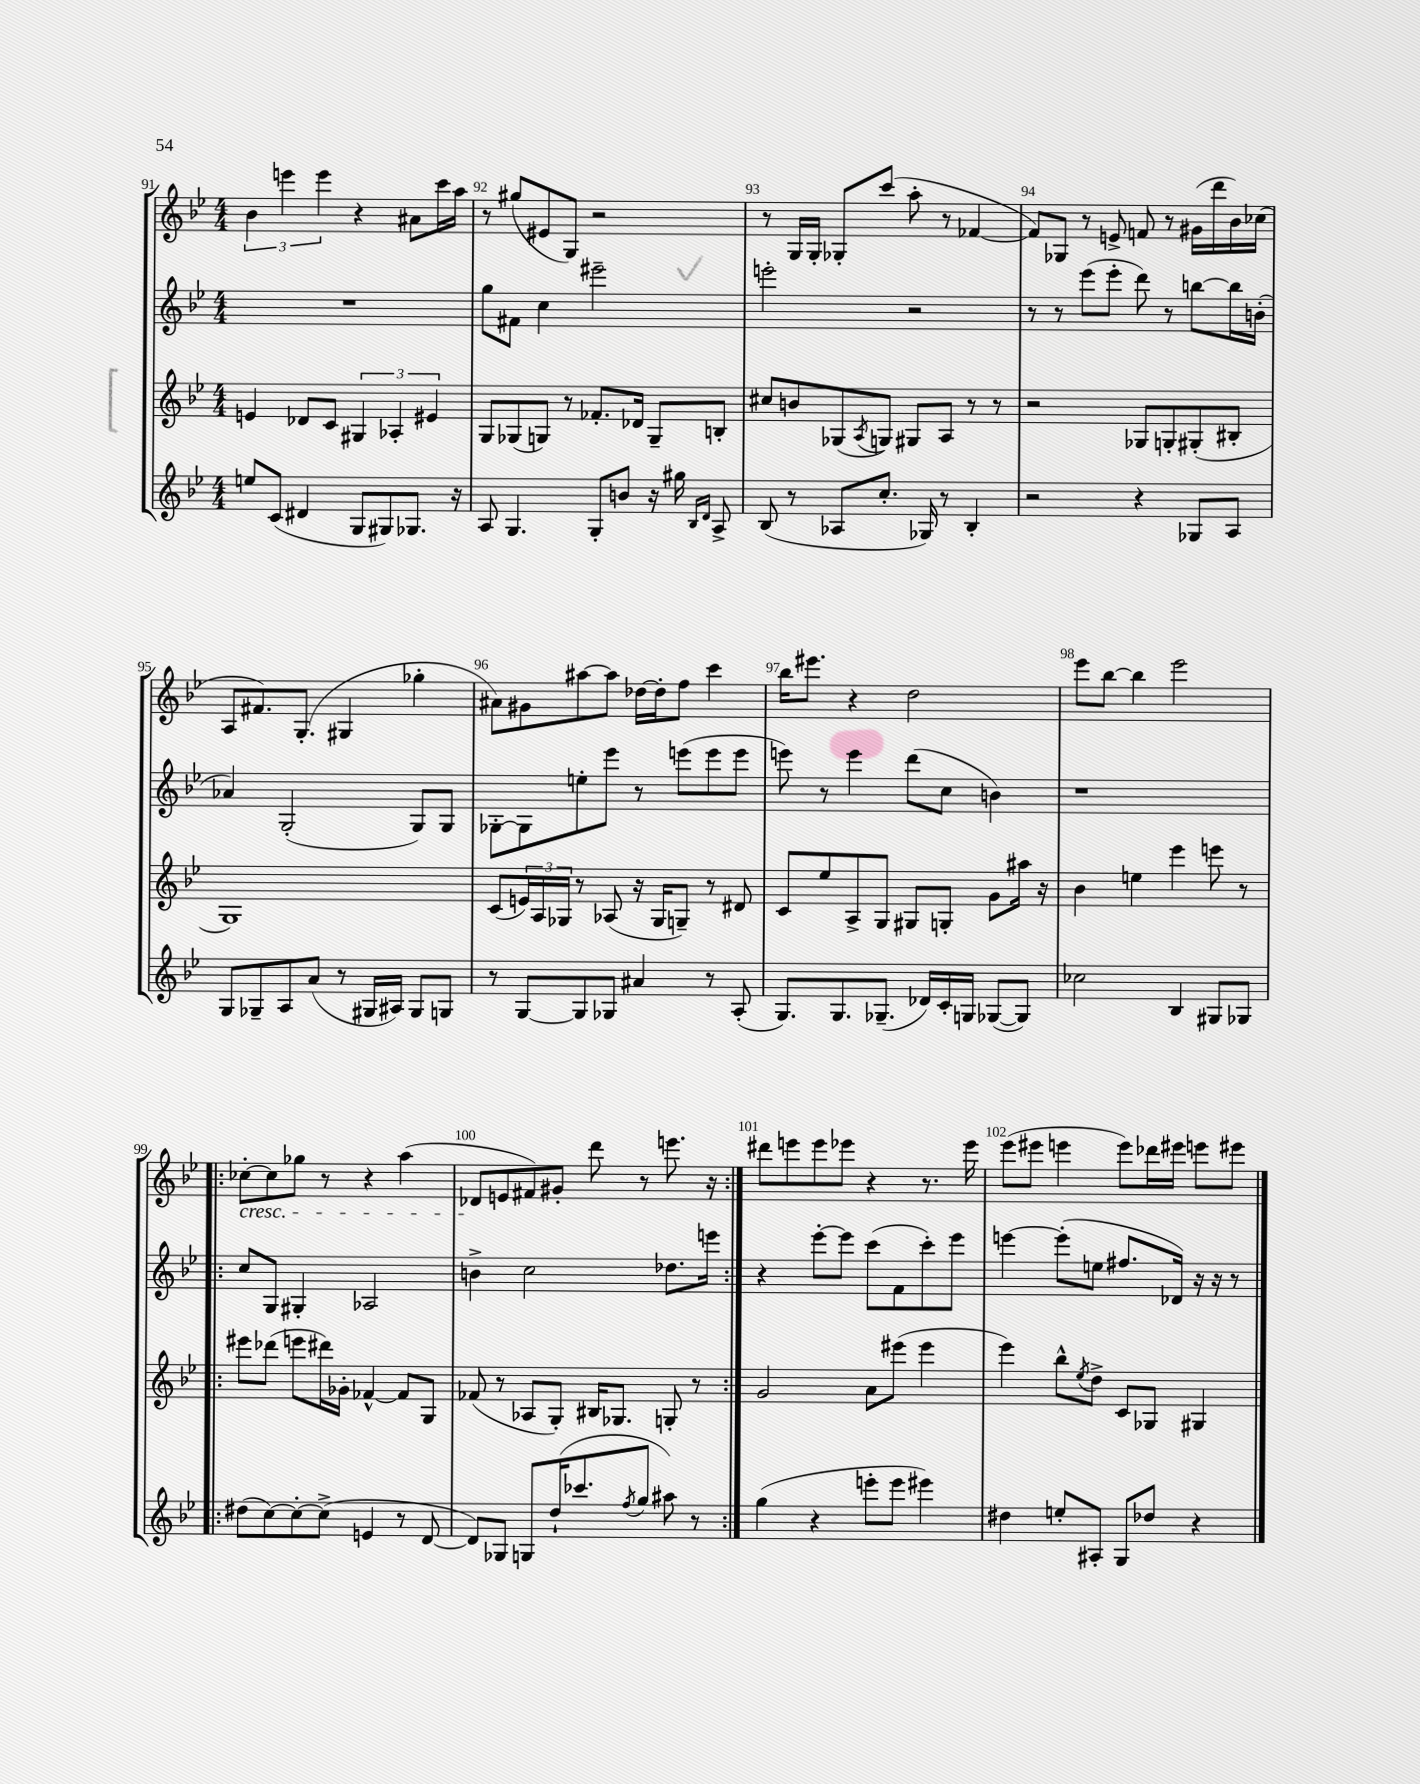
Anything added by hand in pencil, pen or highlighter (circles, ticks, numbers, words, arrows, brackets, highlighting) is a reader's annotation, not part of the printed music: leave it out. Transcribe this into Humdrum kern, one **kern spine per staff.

**kern	**kern	**kern	**kern
*staff4	*staff3	*staff2	*staff1
*clefG2	*clefG2	*clefG2	*clefG2
*k[b-e-]	*k[b-e-]	*k[b-e-]	*k[b-e-]
*M4/4	*M4/4	*M4/4	*M4/4
8ee	4e	1r	6b-
(8c	.	.	.
.	.	.	6eee
4d#	8d-	.	.
.	.	.	6eee
.	8c	.	.
8G	6G#	.	4r
8G#)	.	.	.
.	6A-'	.	.
8.G-	.	.	8a#
.	6e#	.	.
.	.	.	16ccc
16r	.	.	16aa
=	=	=	=
8A	8G	8gg	8r
4.G	(8G-	8f#	(8gg#
.	8G)	4cc	8e#
.	8r	.	8G)
8G'	8.f-'	2eee#~	2r
8b	.	.	.
.	16d-	.	.
16r	8G~	.	.
16gg#	.	.	.
16qqB-	.	.	.
16qqd	.	.	.
8A^	8B'	.	.
=	=	=	=
(8B-	8cc#	2eee'	8r
8r	8b	.	16G
.	.	.	16G'
8A-	(8G-	.	8G-'
.	8qA	.	.
8.cc'	8G)	.	(8ccc
.	8G#	2r	8aa'
16G-)	.	.	.
8r	8A	.	8r
4B-'	8r	.	[4f-
.	8r	.	.
=	=	=	=
2r	2r	8r	8f-])
.	.	8r	8G-
.	.	(8eee-	8r
.	.	8eee-'	8e^
4r	8G-	8ddd)	8f
.	8G'	8r	8r
8G-	(8G#'	[8bb	(16g#
.	.	.	16ddd
8A	8B#'	16bb]	16b-)
.	.	(16b'	(16cc-
=	=	=	=
8G	1G)	4a-)	8A
8G-~	.	.	8.f#)
8A	.	(2G'	.
.	.	.	(8.G'
(8a	.	.	.
8r	.	.	4G#
16G#	.	.	.
16A#)	.	.	.
8G#	.	8G)	4gg-'
8G	.	8G	.
=	=	=	=
8r	(8c	[8G-'	8a#)
[8G	24e)	8G-]	8g#
.	24A	.	.
.	24G-	.	.
8G]	8r	8ee'	[8aa#
8G-	(8A-	8eee-	8aa#]
4a#	16r	8r	[16dd-
.	16G-	.	16dd-']
.	8G~)	(8eee	8ff
8r	8r	8eee	4ccc
(8A'	8d#	8eee	.
=	=	=	=
8.G)	8c	8eee)	16bb-
.	.	.	8.eee#
.	8ee-	8r	.
8.G	.	.	.
.	8A^	4eee	4r
(8.G-~	8G	.	.
.	8G#	(8ddd	2dd
16d-)	.	.	.
16c'	8G'	8cc	.
16G	.	.	.
([8G-	8g	4b)	.
8G-])	16aa#	.	.
.	16r	.	.
=	=	=	=
2cc-	4b-	1r	8eee-
.	.	.	[8bb-
.	4ee	.	4bb-]
4B-	4eee-	.	2eee-
8G#	8eee	.	.
8G-	8r	.	.
=!|:	=!|:	=!|:	=!|:
(8dd#	8eee#	8cc	[8cc-'
[8cc)	(8ddd-	8G	8cc-]
8cc'_	8eee	4G#'	8gg-
(8cc^]	16ddd#)	.	8r
.	16g-'	.	.
4e	[4f-^^	2A-	4r
8r	8f-]	.	(4aa
[8d	8G	.	.
=	=	=	=
8d])	(8f-	4b^	8d-
8G-	8r	.	8e
8G	8A-	2cc	8f#)
(16dd`	8G')	.	8g#'
8.ccc-	.	.	.
.	16B#	.	8ddd
.	8.G-	.	.
8qff	.	.	.
8gg	.	.	8r
8aa#)	8G'	8.dd-	8.eee
8r	8r	.	.
.	.	16eee	16r
=:|!	=:|!	=:|!	=:|!
(4gg	2g	4r	8ddd#
.	.	.	8eee
4r	.	[8eee-'	8eee
.	.	8eee-]	8eee-
8eee'	8a	(8ccc	4r
8eee	(8eee#	8f	.
4eee#)	4eee#	8ccc')	8.r
.	.	8eee-	.
.	.	.	16eee-
=	=	=	=
4dd#	4eee-)	[4eee	(8eee-
.	.	.	8eee#
8ee'	8bb-^^	(8eee']	4eee
.	8qee-	.	.
8A#'	8dd^	8ee	.
8G	8c	8.ff#	8eee)
8dd-	8G-	.	16ddd-
.	.	16d-)	16eee#
4r	4G#	16r	8eee
.	.	16r	.
.	.	8r	8eee#
==	==	==	==
*-	*-	*-	*-
